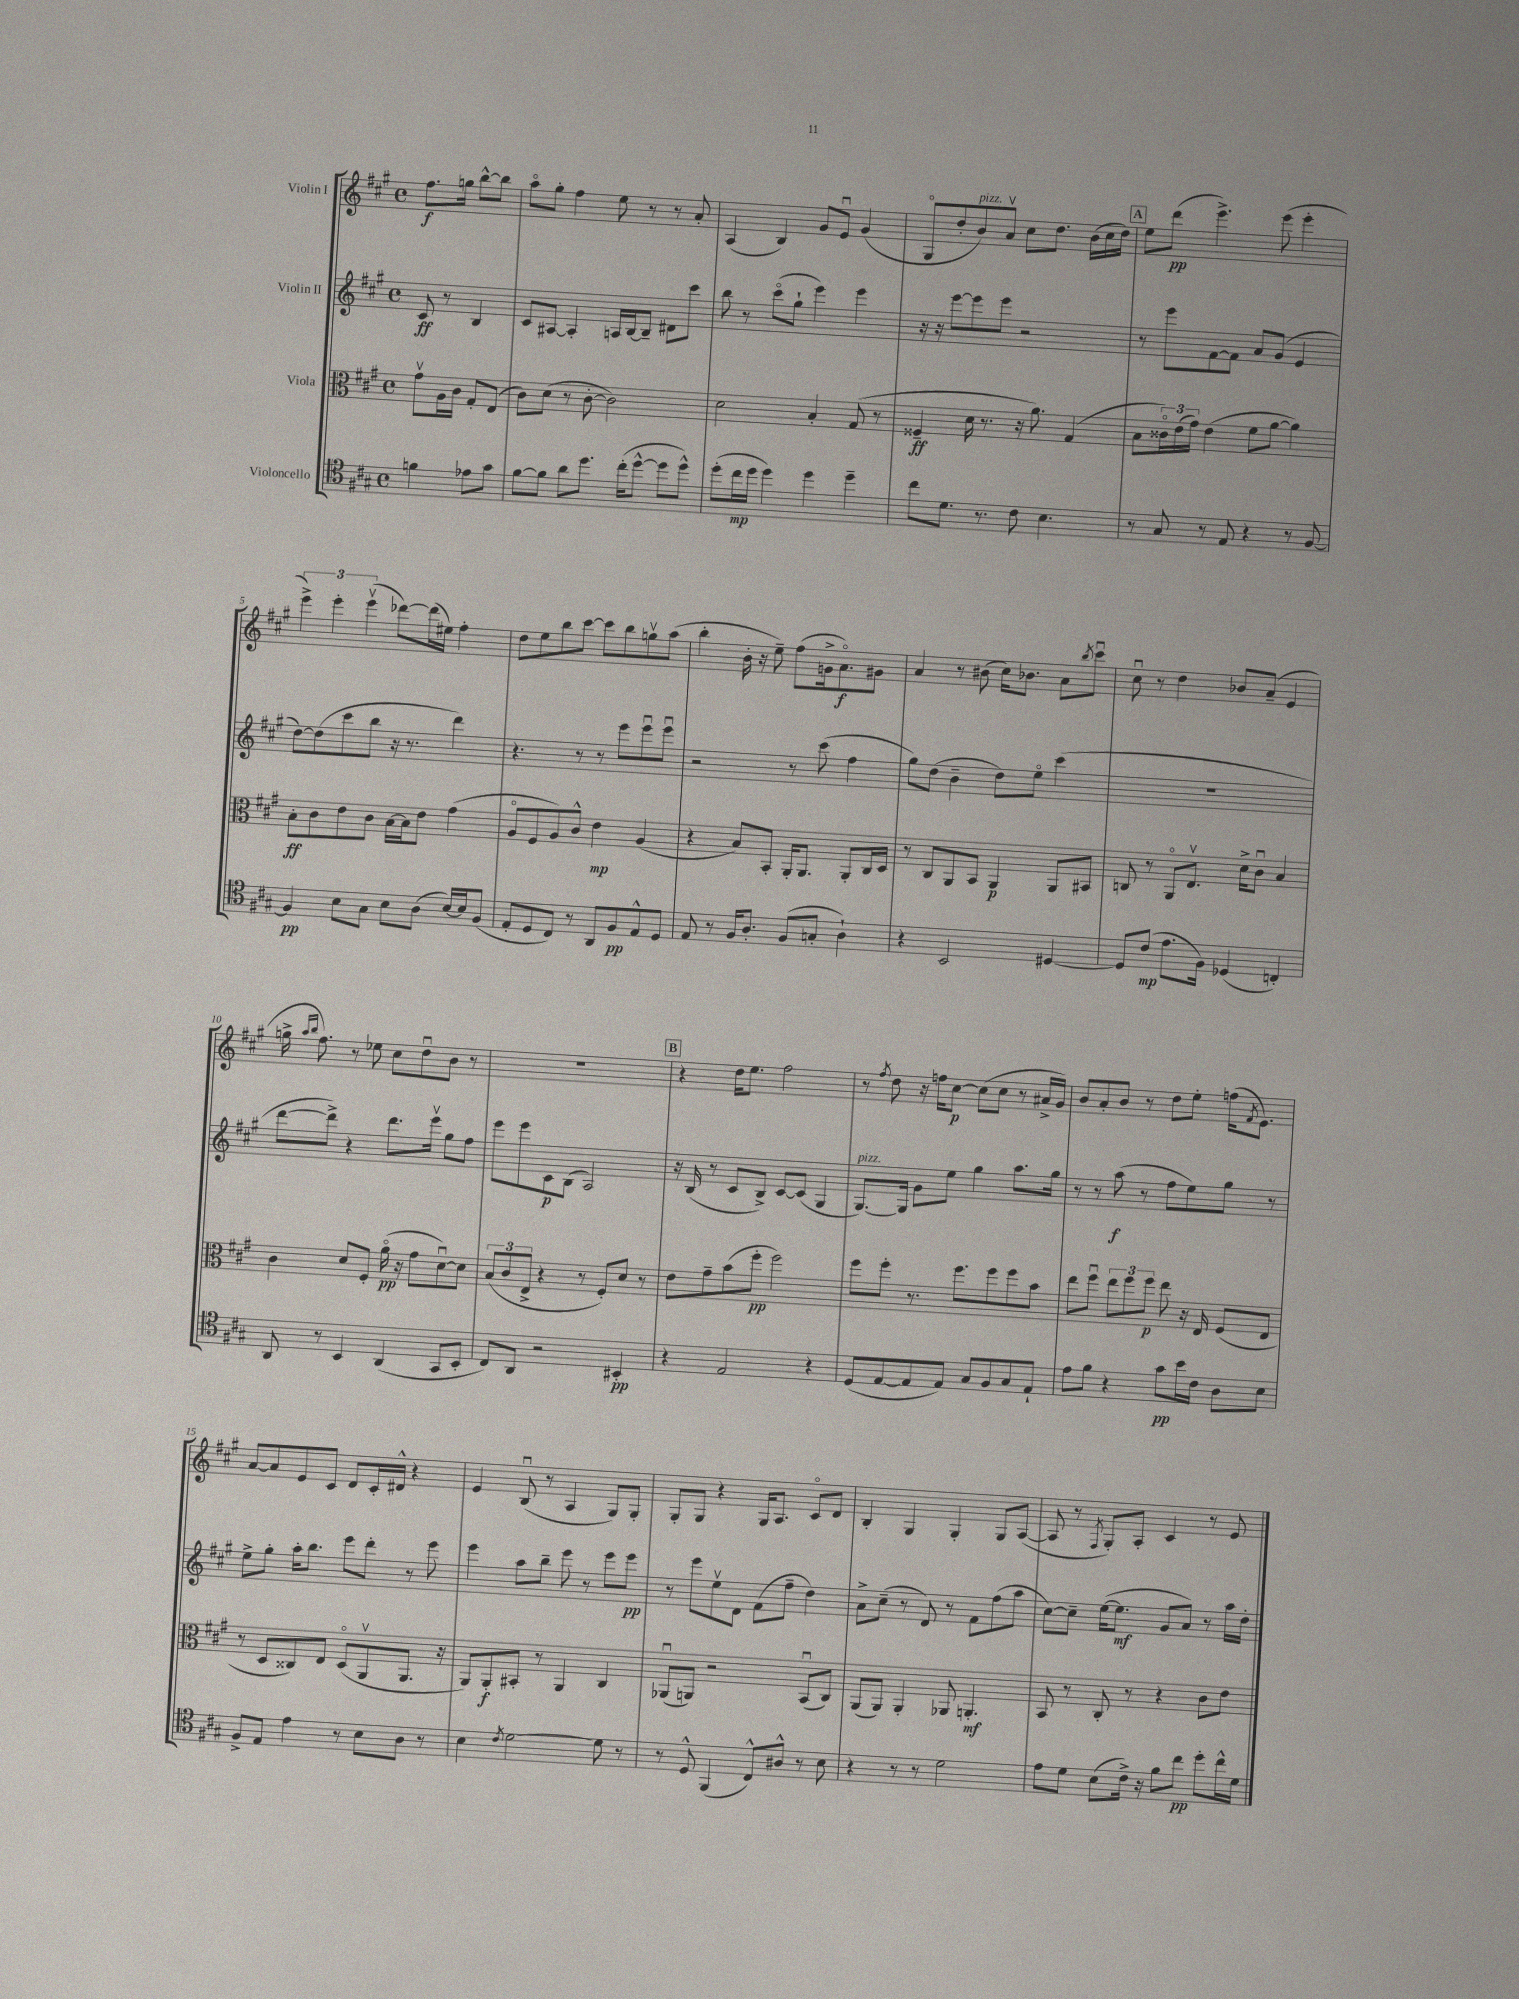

**kern	**kern	**kern	**kern
*staff4	*staff3	*staff2	*staff1
*clefC4	*clefC3	*clefG2	*clefG2
*k[f#c#g#]	*k[f#c#g#]	*k[f#c#g#]	*k[f#c#g#]
*M4/4	*M4/4	*M4/4	*M4/4
*met(c)	*met(c)	*met(c)	*met(c)
4f	8g#v	8c#	8.ff#
.	16A	8r	.
.	16c#	.	16gg
8e-	8G#'	4B	[8bb^^
8g#	(8E	.	8bb]
=	=	=	=
[8f#	8c#)	8c#	8aao
8f#]	(8d	[8A#	8gg#'
8a	8r	4A#']	4ff#
8.dd	[8c#'	.	.
.	2c#])	16A	8ee
(16cc#'	.	[16B	.
[8dd^^	.	8B~]	8r
8dd]	.	8d#	8r
8dd^^)	.	8ccc#	8a'
=	=	=	=
(8dd'	2d	8bb	(4A
16cc#	.	8r	.
16dd	.	.	.
4dd)	.	(8ccc#o	4B)
.	.	8gg#`	.
4dd	4B'	4eee)	8g#
.	.	.	8eu
4dd~	(8G#	4eee	(4g#
.	8r	.	.
=	=	=	=
8cc#	4F##~	16r	8G#o
.	.	16r	.
8.d	.	[8eee	8dd'
.	16d	8eee]	8b)
8.r	8.r	.	.
.	.	8eee	8av
8c#	16r	2r	8cc#
.	8.a)	.	.
4.B	.	.	8.dd
.	(4G#	.	.
.	.	.	(16b
.	.	.	16cc#
.	.	.	16dd)
=	=	=	=
8r	8B	8r	8ee
8G#	24c##o)	8eee	(8ddd
.	(24e	.	.
.	24g#)	.	.
8r	(4e	[8f#	4.eee^)
8E	.	8f#]	.
4r	8f#	8a	.
.	[8a	(8g#	(8eee
8r	4a])	4e	4eee'
[8F#	.	.	.
=	=	=	=
4F#]	8B'	[8dd)	6eee^)
.	8c#	(8dd]	.
.	.	.	6eee'
8B	8e	8ccc#	.
.	.	.	(6eeev
8G#	8c#	8bb	.
8B	[16B	16r	[8ddd-)
.	16B]	8.r	.
(8A	8e	.	(16ddd-]
.	.	.	16ee#)
[16B)	(4g#	4ddd)	4ff#'
16B]	.	.	.
(8F#	.	.	.
=	=	=	=
8E'	8Ao	4.r	8dd
8D	8F#	.	8ee
8C#)	8A)	.	8bb
8r	8c#^^	8r	[8ccc#
8AA	4e	8r	8ccc#]
8F#	.	8eee	8bb
8E^^	(4A	8eeeu	8ggv
8D	.	8eeeu	(8aa
=	=	=	=
8E	4r	2r	4bb'
8r	.	.	.
16F#	8B)	.	16b'
8.A'	.	.	16r
.	8BB'	.	8ee~)
(8F#	16AA'	8r	(8ff#
.	8.AA	.	.
8G'	.	(8ccc#	16g^
.	.	.	8.ao)
4A`)	8AA'	4ff#	.
.	16C#	.	8g#
.	16D	.	.
=	=	=	=
4r	8r	8gg#)	4a
.	8C#	(8dd	.
2BB	8AA	4b~	8r
.	8BB	.	(8b#
.	4AA	8dd)	16cc#)
.	.	.	8.b-
.	.	8eeo	.
[4D#	8AA	(4ccc#	8a
.	.	.	8qbb
.	8BB#	.	8ccc#u
=	=	=	=
8D#]	8C	1r	8cc#u
(8c#	8r	.	8r
8.e	8AAo	.	4dd
.	8.Ev	.	.
16F#)	.	.	.
(4D-	.	.	8b-
.	16d^	.	.
.	8c#u	.	(8a~
4C')	4B	.	4e
=	=	=	=
8AA	4c#	[8ddd	16gg^
.	.	.	16qqaa
.	.	.	16qqbb
.	.	.	8.ff#)
8r	.	8ddd^])	.
4BB	8d	4r	8r
.	8F#'	.	8ee-
(4AA	(16ao	8.ddd	8cc#
.	16r	.	.
.	8g#	.	8ddu
.	.	16eeev	.
8GG#	[8du)	8gg#	8b
8BB'	8d]	8ff#	8r
=	=	=	=
8C#)	(12B	8eee	1r
.	12c#	.	.
8AA	.	8eee	.
.	12E^	.	.
2r	4r	8c#	.
.	.	(8B	.
.	8r	2A)	.
.	8F#')	.	.
4BB#'	8d	.	.
.	8r	.	.
=	=	=	=
4r	8e	16r	4r
.	.	(16B	.
.	8g#~	8r	.
2E	(8b	8c#	16dd
.	.	.	8.ee
.	8ff#'	8B^)	.
.	2ff#)	[8c#	2ff#
.	.	(8c#]	.
4r	.	4G#	.
=	=	=	=
(8D	8ff#	[8.G#)	8r
.	.	.	8qff#
[8E	8ff#'	.	8dd
.	.	16G#]	.
8E]	8.r	8g#	16r
.	.	.	16ff
8E)	.	8ee	[8cc#
.	8.ff#	.	.
8G#	.	4gg#	(8cc#]
8F#	8ff#	.	8cc#
8G#	8ff#	8.aa	8r
8E`	8b	.	16a#^
.	.	16gg#	16g#)
=	=	=	=
8e	8ee	8r	8b
8f#	8ff#u	8r	8a'
4r	12ee	(8aa	8b
.	12ff#	.	.
.	.	8r	8r
.	12ff#	.	.
8g#	8ee	8ff#	8dd
16b	16r	8ee)	8ee'
16c#	16E	.	.
8A	(8F#	8gg#	(16ff
.	.	.	8qf#
.	.	.	8.e)
8B	8E	8r	.
=	=	=	=
8F#^	8r	8ee^	[8a
8E	8D	8gg#'	8a]
4e	8C##)	16aa'	8e
.	.	8.bb	.
.	8E	.	8c#
8r	(8Do	8eee	8d
8B	8AAv	8ddd'	16c#'
.	.	.	16d#^^
8A	8.AA	8r	4r
8r	.	8eee	.
.	16r	.	.
=	=	=	=
4B	8AA)	4eee	4e
.	8AA'	.	.
8qc#	.	.	.
[2d	8BB#'	8aa	(8Bu
.	8r	8bb~	8r
.	4AA	8eee	4A
.	.	8r	.
8d]	4C#	8eee	8G#)
8r	.	8eee	8G#'
=	=	=	=
8r	(8AA-u	8r	8G#'
8D^^	8AA)	8eee	8G#
(4FF#	2r	8eev	4r
.	.	8d	.
8C#^^)	.	(8f#	16G#
.	.	.	8.A
8A#^^	.	8ff#~	.
8r	(8BBu	4dd)	8c#o
8B	8C#)	.	8d
=	=	=	=
4r	(8AA	8a^	4B'
.	8AA)	(8cc#~	.
8r	4AA'	8r	4G#
8r	.	8d)	.
2d	8AA-	8r	4G#'
.	4.AA'	8f#	.
.	.	(8ff#	8G#
.	.	8aa	([8A
=	=	=	=
8e	8BB	[8cc#)	8A]
8d	8r	8cc#~]	8r
.	.	.	8qF#
(8B	8C#'	([16ee	8G#')
.	.	8.ee]	.
16c#^)	8r	.	8A'
16r	.	.	.
8f#	4r	8g#	4c#
8cc#	.	8a)	.
8dd'	8c#	8r	8r
16cc#^^	8e	16aa	8e
16d	.	16dd'	.
==	==	==	==
*-	*-	*-	*-
